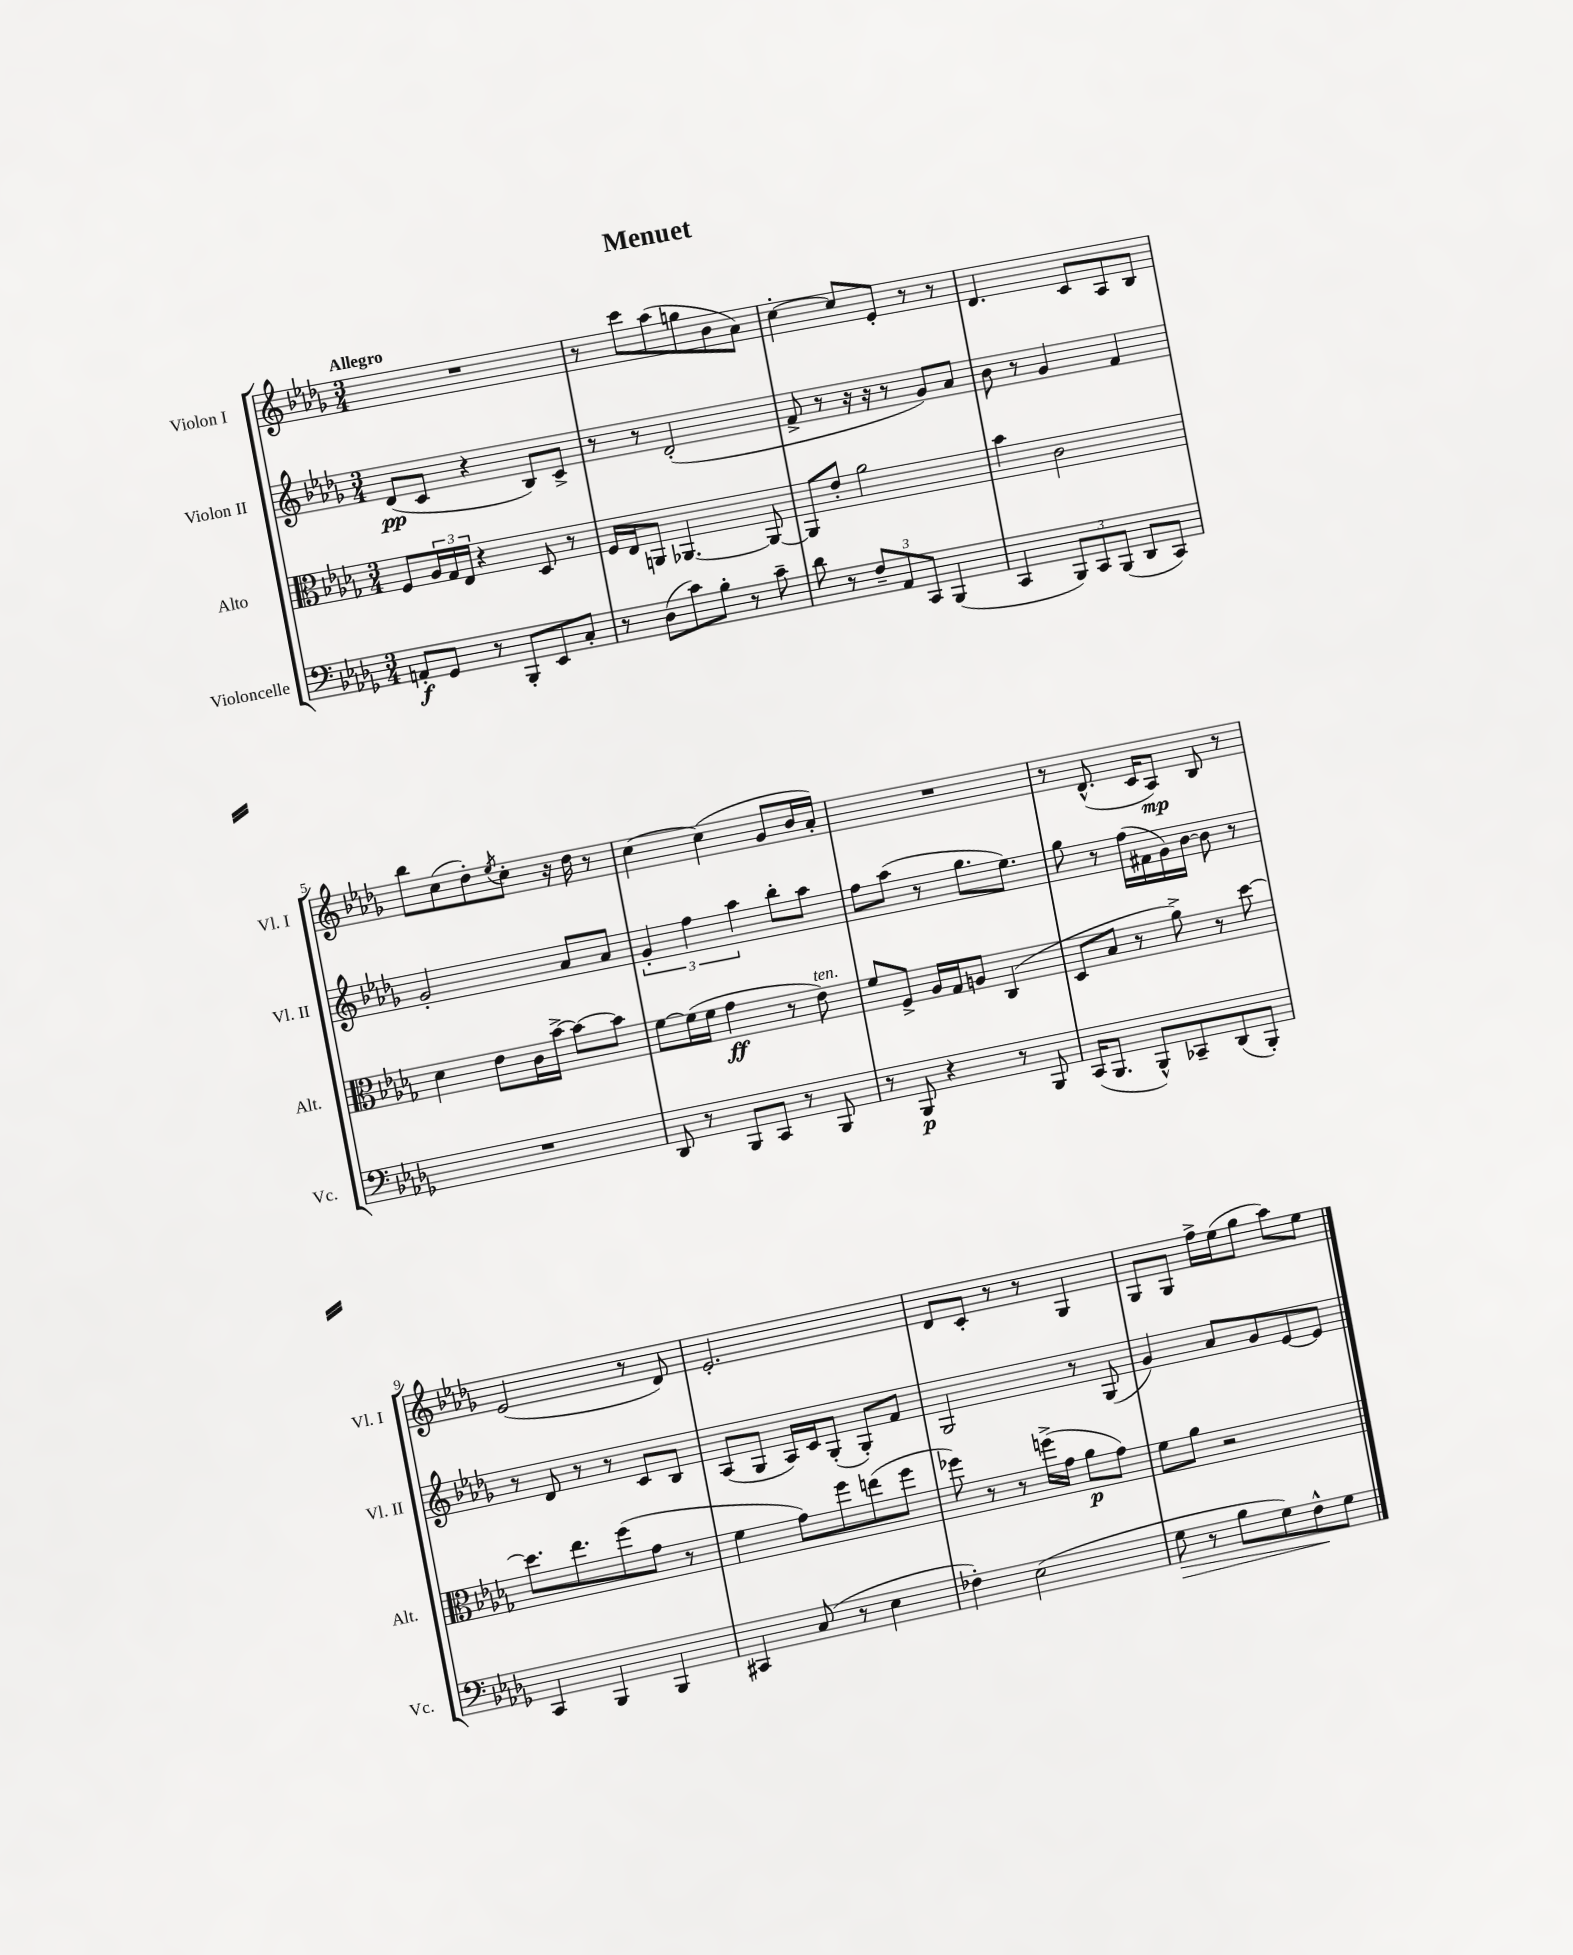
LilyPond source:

\header { title = "Menuet" }
<<
\new StaffGroup <<
\new Staff = "s0" \with { instrumentName = "Violon I" shortInstrumentName = "Vl. I" } {
    \clef treble \key des \major \numericTimeSignature \time 3/4 \tempo "Allegro"
    R2. |
    r8 c'''8 aes''8( g''8 bes'8 aes'8) |
    c''4~-. c''8 ees'8-. r8 r8 |
    des'4. c'8 aes8 bes8 |
    bes''8 c''8( des''8-.) \acciaccatura { ees''8 } c''8-. r16 des''16 r8 |
    c''4~ c''4( ges'8 bes'16 aes'16-.) |
    R2. |
    r8 des'8.-^( c'16 aes8\mp) bes8 r8 |
    ees'2( r8 des'8) |
    ees'2.-. |
    des'8 c'8-. r8 r8 ges4 |
    ges8 ges8 f''16-> ees''16( ges''8 aes''8) ees''8 \bar "|." |
}
\new Staff = "s1" \with { instrumentName = "Violon II" shortInstrumentName = "Vl. II" } {
    \clef treble \key des \major \numericTimeSignature \time 3/4
    des'8\pp( c'8 r4 bes8) c'8-> |
    r8 r8 des'2-.( |
    f'8-> r8 r16 r16 r8 ges'8) aes'8 |
    bes'8 r8 ges'4 f'4 |
    ges'2-. aes'8 aes'8 |
    \tuplet 3/2 { ges'4-. f''4 aes''4 } bes''8-. aes''8 |
    f''8 aes''8( r8 ges''8. ees''8.) |
    ges''8 r8 f''16( fis'16 ges'16) bes'16~ bes'8 r8 |
    r8 des'8 r8 r8 c'8 bes8 |
    aes8( ges8 aes16) c'16 ges8-.( ges8-.) f'8 |
    ges2 r8 ges8( |
    ges'4) aes'8 ges'8 ees'8~ ees'8 \bar "|." |
}
\new Staff = "s2" \with { instrumentName = "Alto" shortInstrumentName = "Alt." } {
    \clef alto \key des \major \numericTimeSignature \time 3/4
    f8 \tuplet 3/2 { aes16 ges16 ees16 } r4 des8 r8 |
    f16 ees16 a,8 aes,4.~ aes,8~ |
    aes,8 ees'8-. aes'2 |
    bes'4 c'2 |
    des'4 ees'8 c'16 bes'16~-> bes'8~ bes'8 |
    f'8~ f'16( f'16 ges'4\ff r8 ees'8^\markup { \italic "ten." }) |
    f'8 f8-> aes16 ges16 a8 c4( |
    des8 bes8 r8 aes'8->) r8 des''8~ |
    des''8. ees''8. f''8( ges'8 r8 |
    f'4 ges'8) f''8 e''8( f''8 |
    fes''8) r8 r8 f''16->( ges'16 aes'8\p ges'8) |
    f'8 aes'8 r2 \bar "|." |
}
\new Staff = "s3" \with { instrumentName = "Violoncelle" shortInstrumentName = "Vc." } {
    \clef bass \key des \major \numericTimeSignature \time 3/4
    a,8-.\f ges,8 r8 bes,,8-. ees,8 c8-. |
    r8 des8( c'8) bes8-. r8 c'8-- |
    des'8 r8 \tuplet 3/2 { f8-- aes,8 c,8 } bes,,4( |
    c,4 \tuplet 3/2 { bes,,8) c,8 bes,,8( } des,8 c,8) |
    R2. |
    des,8 r8 bes,,8 c,8 r8 bes,,8 |
    r8 bes,,8\p r4 r8 bes,,8 |
    c,16( bes,,8. bes,,8-^) ces,8-- des,8( bes,,8-.) |
    c,4 bes,,4 bes,,4 |
    cis,4 c8( r8 ees4 |
    fes4-.) ees2( |
    ges8\> r8 bes8 ges8) f8-^\! ges8 \bar "|." |
}
>>
>>
